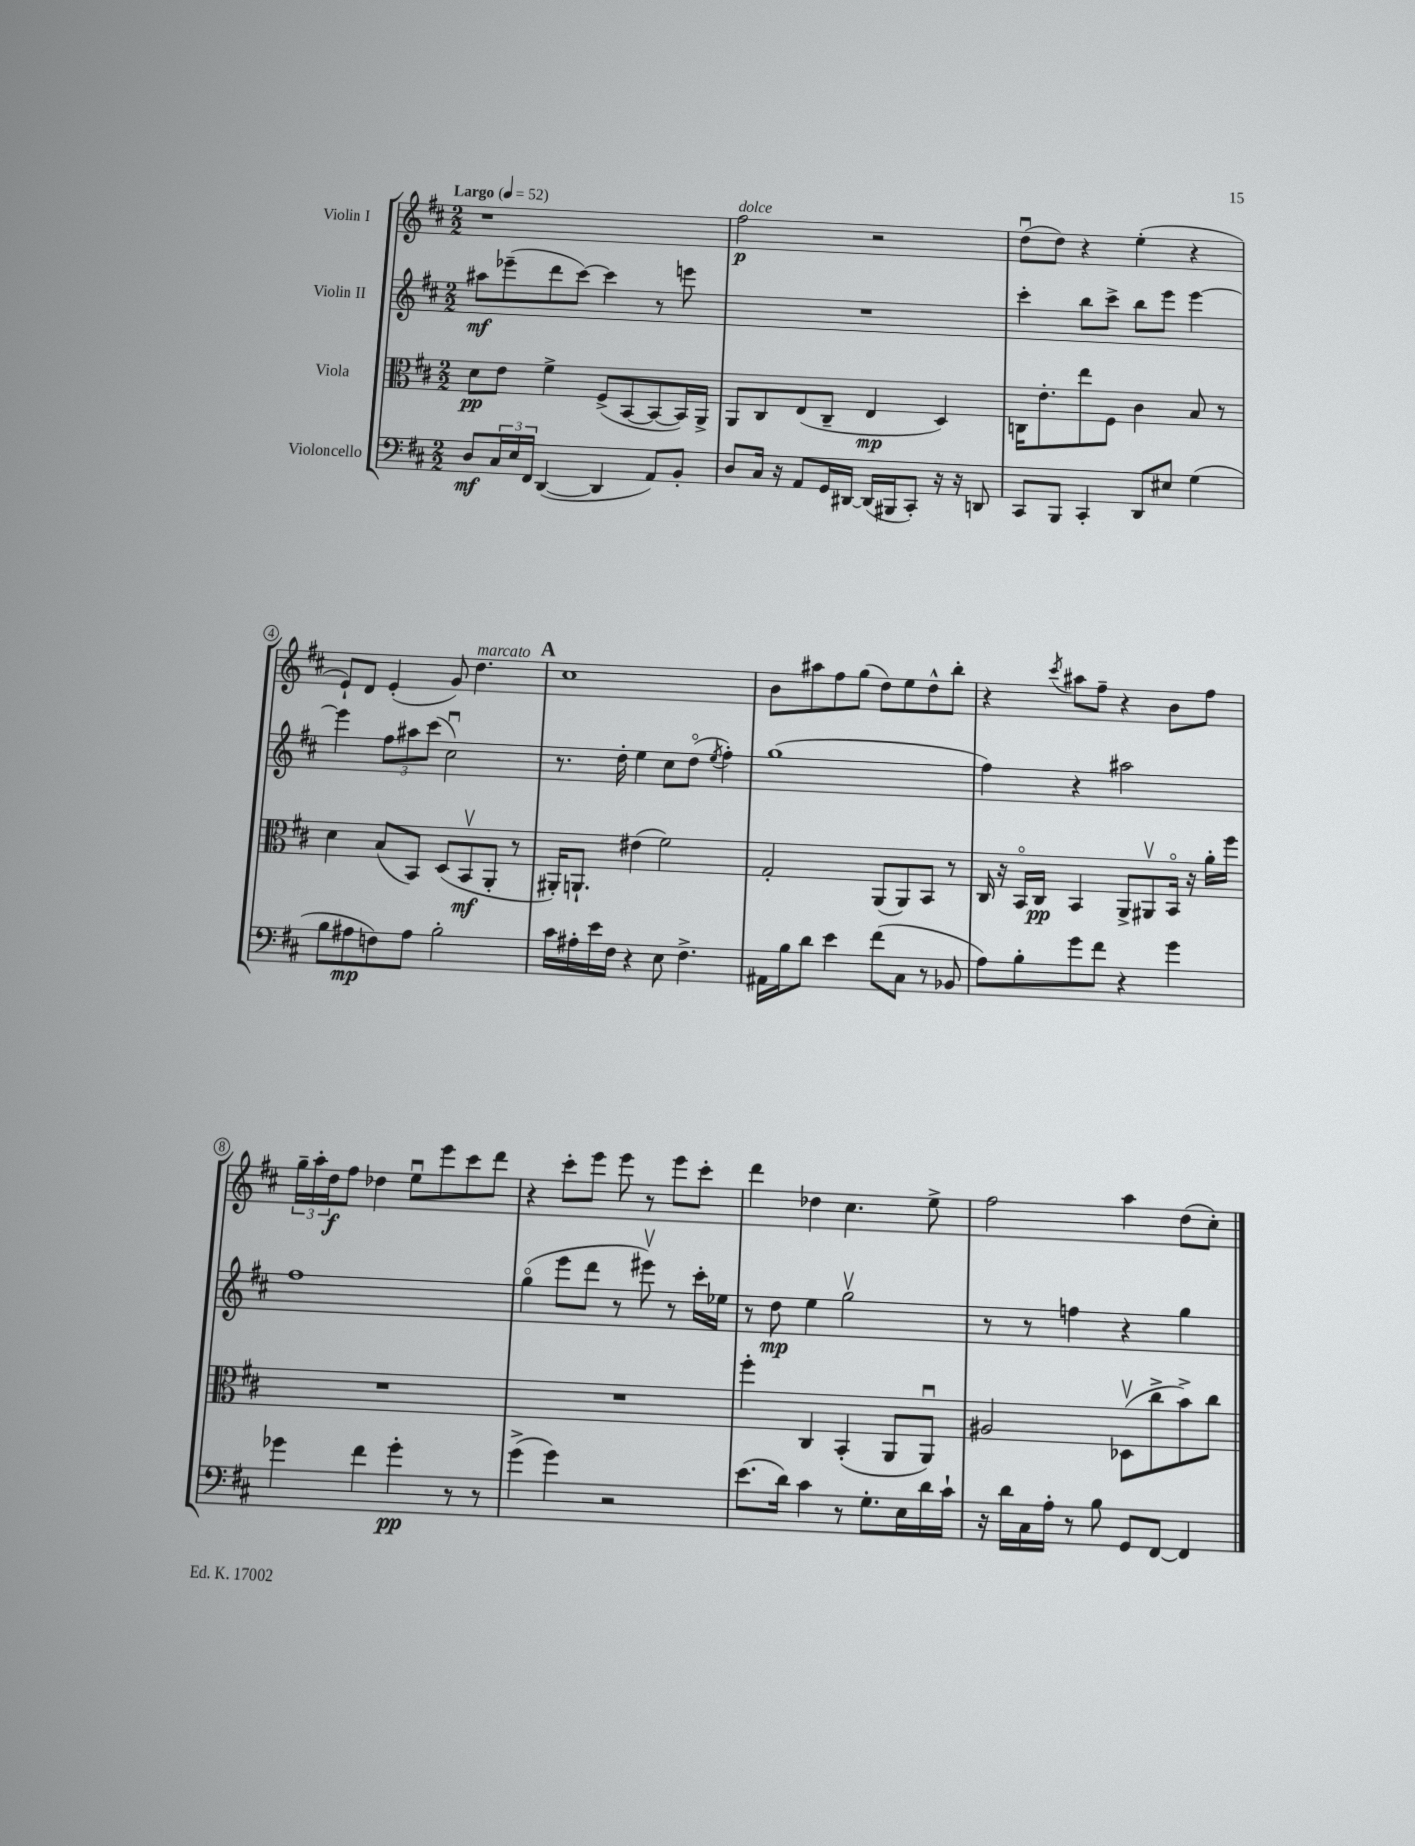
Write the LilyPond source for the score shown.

<<
\new StaffGroup <<
\new Staff = "s0" \with { instrumentName = "Violin I" } {
    \clef treble \key d \major \numericTimeSignature \time 2/2 \tempo "Largo" 4 = 52
    r1 |
    fis''2\p^\markup { \italic "dolce" } r2 |
    d''8\downbow( d''8) r4 e''4-.( r4 |
    e'8-!) d'8 e'4-.( g'8) d''4.^\markup { \italic "marcato" } |
    \mark \markup { \bold "A" } cis''1 |
    b'8 ais''8 fis''8 g''8( d''8) e''8 d''8-^ b''8-. |
    r4 \acciaccatura { cis'''8 } ais''8 fis''8-- r4 b'8 fis''8 |
    \tuplet 3/2 { g''16-- a''16-. d''16\f } fis''8 des''4 e''8\downbow e'''8 cis'''8 d'''8 |
    r4 cis'''8-. e'''8 e'''8 r8 e'''8 cis'''8-. |
    d'''4 des''4 cis''4. e''8-> |
    fis''2 a''4 d''8( cis''8-.) \bar "|." |
}
\new Staff = "s1" \with { instrumentName = "Violin II" } {
    \clef treble \key d \major \numericTimeSignature \time 2/2
    ais''8\mf ees'''8--( d'''8 cis'''8~) cis'''4 r8 e'''8 |
    R1 |
    cis'''4-. b''8 cis'''8-> b''8 e'''8 e'''4~ |
    e'''4 \tuplet 3/2 { fis''8 ais''8 cis'''8( } cis''2\downbow) |
    \mark \markup { \bold "A" } r8. d''16-. e''4 cis''8 d''8\flageolet( \acciaccatura { e''8 } fis''4-.) |
    g''1( |
    fis''4) r4 ais''2 |
    fis''1 |
    g''4\flageolet( e'''8 d'''8 r8 eis'''8\upbow) r8 cis'''16-. ees''16 |
    r8 d''8\mp e''4 g''2\upbow |
    r8 r8 f''4 r4 g''4 \bar "|." |
}
\new Staff = "s2" \with { instrumentName = "Viola" } {
    \clef alto \key d \major \numericTimeSignature \time 2/2
    d'8\pp e'8 fis'4-> fis8->( b,8~ b,8~ b,16) a,16-> |
    a,8 cis8 e8( cis8-- e4\mp d4) |
    c16 e'8.-. e''8 fis8 cis'4 b8 r8 |
    d'4 b8( b,8) d8( b,8\upbow\mf a,8-. r8 |
    \mark \markup { \bold "A" } ais,16-.) a,8.-! eis'4( fis'2) |
    g2-. a,8( a,8) b,8 r8 |
    cis16 r16 b,16\flageolet cis16\pp b,4 a,8-> ais,8\upbow b,16\flageolet r16 a'16-. fis''16 |
    R1 |
    R1 |
    fis''4-. cis4 b,4-.( a,8 a,8\downbow) |
    ais2 des8\upbow( cis''8-> b'8->) cis''8 \bar "|." |
}
\new Staff = "s3" \with { instrumentName = "Violoncello" } {
    \clef bass \key d \major \numericTimeSignature \time 2/2
    d8\mf \tuplet 3/2 { cis16 e16 fis,16 } d,4~( d,4 a,8) b,8-. |
    d8 cis16 r16 a,8 g,16 dis,16~ dis,16( bis,,16 cis,8-.) r16 r16 d,8 |
    cis,8 b,,8 cis,4-. d,8 eis8 g4( |
    b8 ais8\mp f8) ais8 b2-. |
    \mark \markup { \bold "A" } cis'16 ais16-. e'16 fis16 r4 e8 fis4.-> |
    ais,16 b16 d'8 e'4 fis'8( cis8 r8 bes,8 |
    a8) b8-. g'8 fis'8 r4 g'4 |
    ges'4 fis'4 ges'4-.\pp r8 r8 |
    g'4->( g'4) r2 |
    e'8.( d'16) cis'4 r8 g8.-. e16 d'16 cis'16-! |
    r16 d'16 cis16 a16-. r8 b8 g,8 fis,8~ fis,4 \bar "|." |
}
>>
>>
\layout { \context { \Score \override BarNumber.stencil = #(make-stencil-circler 0.1 0.3 ly:text-interface::print) } }
